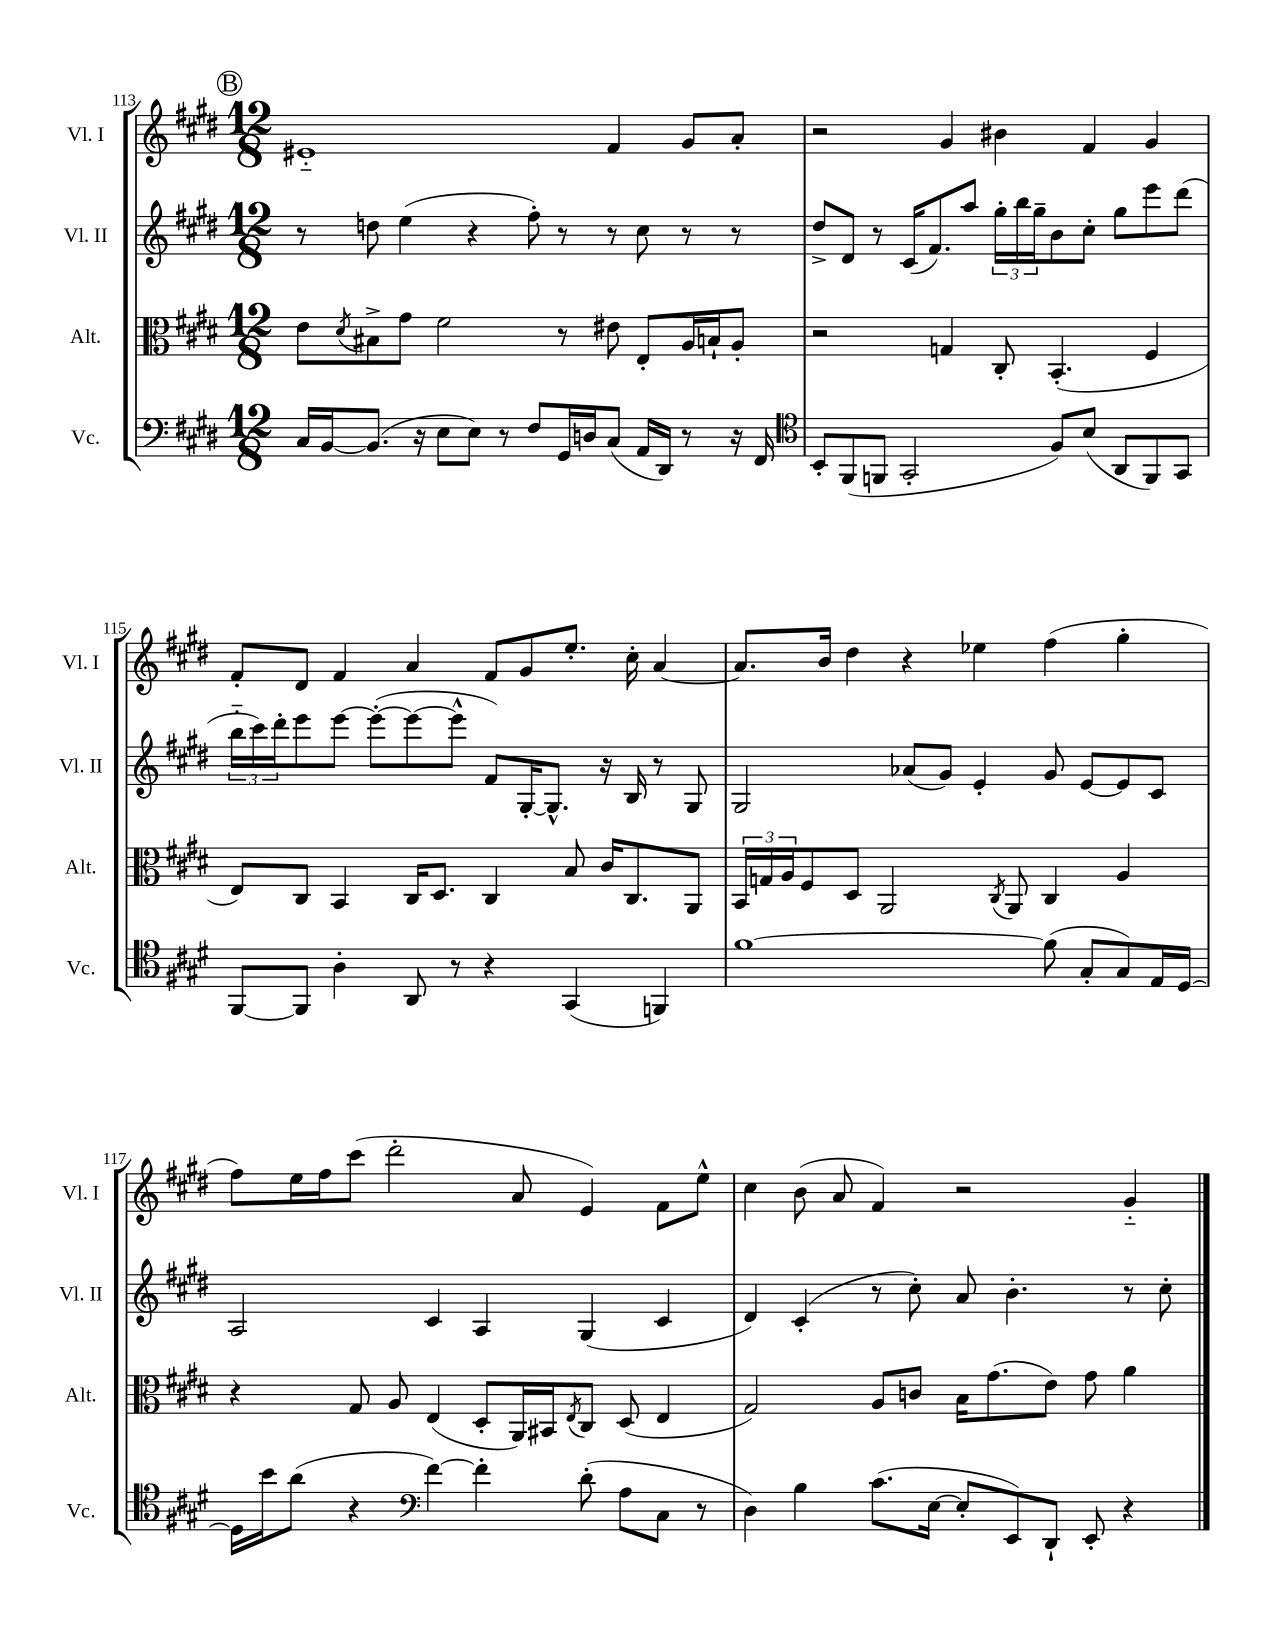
<<
\new StaffGroup <<
\new Staff = "s0" \with { instrumentName = "Vl. I" shortInstrumentName = "Vl. I" } {
    \clef treble \key e \major \numericTimeSignature \time 12/8
    \mark \markup { \circle "B" } eis'1-_ fis'4 gis'8 a'8-. |
    r2 gis'4 bis'4 fis'4 gis'4 |
    fis'8-. dis'8 fis'4 a'4 fis'8 gis'8 e''8.-. cis''16-. a'4~ |
    a'8. b'16 dis''4 r4 ees''4 fis''4( gis''4-. |
    fis''8) e''16 fis''16 cis'''8( dis'''2-. a'8 e'4) fis'8 e''8-^ |
    cis''4 b'8( a'8 fis'4) r2 gis'4-_ \bar "|." |
}
\new Staff = "s1" \with { instrumentName = "Vl. II" shortInstrumentName = "Vl. II" } {
    \clef treble \key e \major \numericTimeSignature \time 12/8
    \mark \markup { \circle "B" } r8 d''8 e''4( r4 fis''8-.) r8 r8 cis''8 r8 r8 |
    dis''8-> dis'8 r8 cis'16( fis'8.) a''8 \tuplet 3/2 { gis''16-. b''16 gis''16-- } b'8 cis''8-. gis''8 e'''8 dis'''8( |
    \tuplet 3/2 { b''16-_ cis'''16) dis'''16-. } e'''8 e'''8~ e'''8~-.( e'''8~ e'''8-^ fis'8) gis16~-. gis8.-^ r16 b16 r8 gis8 |
    gis2 aes'8( gis'8) e'4-. gis'8 e'8~ e'8 cis'8 |
    a2 cis'4 a4 gis4( cis'4 |
    dis'4) cis'4-.( r8 cis''8-.) a'8 b'4.-. r8 cis''8-. \bar "|." |
}
\new Staff = "s2" \with { instrumentName = "Alt." shortInstrumentName = "Alt." } {
    \clef alto \key e \major \numericTimeSignature \time 12/8
    \mark \markup { \circle "B" } e'8 \acciaccatura { dis'8 } bis8-> gis'8 fis'2 r8 eis'8 e8-. a16 b16-! a8-. |
    r2 g4 cis8-. b,4.-.( fis4 |
    e8) cis8 b,4 cis16 dis8. cis4 b8 cis'16 cis8. a,8 |
    \tuplet 3/2 { b,16 g16 a16 } fis8 dis8 a,2 \acciaccatura { cis8 } a,8 cis4 a4 |
    r4 gis8 a8 e4( dis8-. a,16) bis,16 \acciaccatura { e8 } cis8 dis8( e4 |
    gis2) a8 c'8 b16 gis'8.( e'8) gis'8 a'4 \bar "|." |
}
\new Staff = "s3" \with { instrumentName = "Vc." shortInstrumentName = "Vc." } {
    \clef bass \key e \major \numericTimeSignature \time 12/8
    \mark \markup { \circle "B" } cis16 b,16~ b,8.( r16 e8 e8) r8 fis8 gis,16 d16 cis8( a,16 dis,16) r8 r16 fis,16 |
    \clef tenor b,8-. fis,8( f,8 gis,2-. fis8) b8( a,8 f,8) gis,8 |
    fis,8~ fis,8 a4-. a,8 r8 r4 gis,4( f,4) |
    fis'1~ fis'8( gis8-. gis8) e16 dis16~ |
    dis16 b'16 a'8( r4 \clef bass fis'4~) fis'4-. dis'8-.( a8 cis8 r8 |
    dis4) b4 cis'8.( e16~ e8-. e,8) dis,8-! e,8-. r4 \bar "|." |
}
>>
>>
\layout { \context { \Score currentBarNumber = #113 } }
